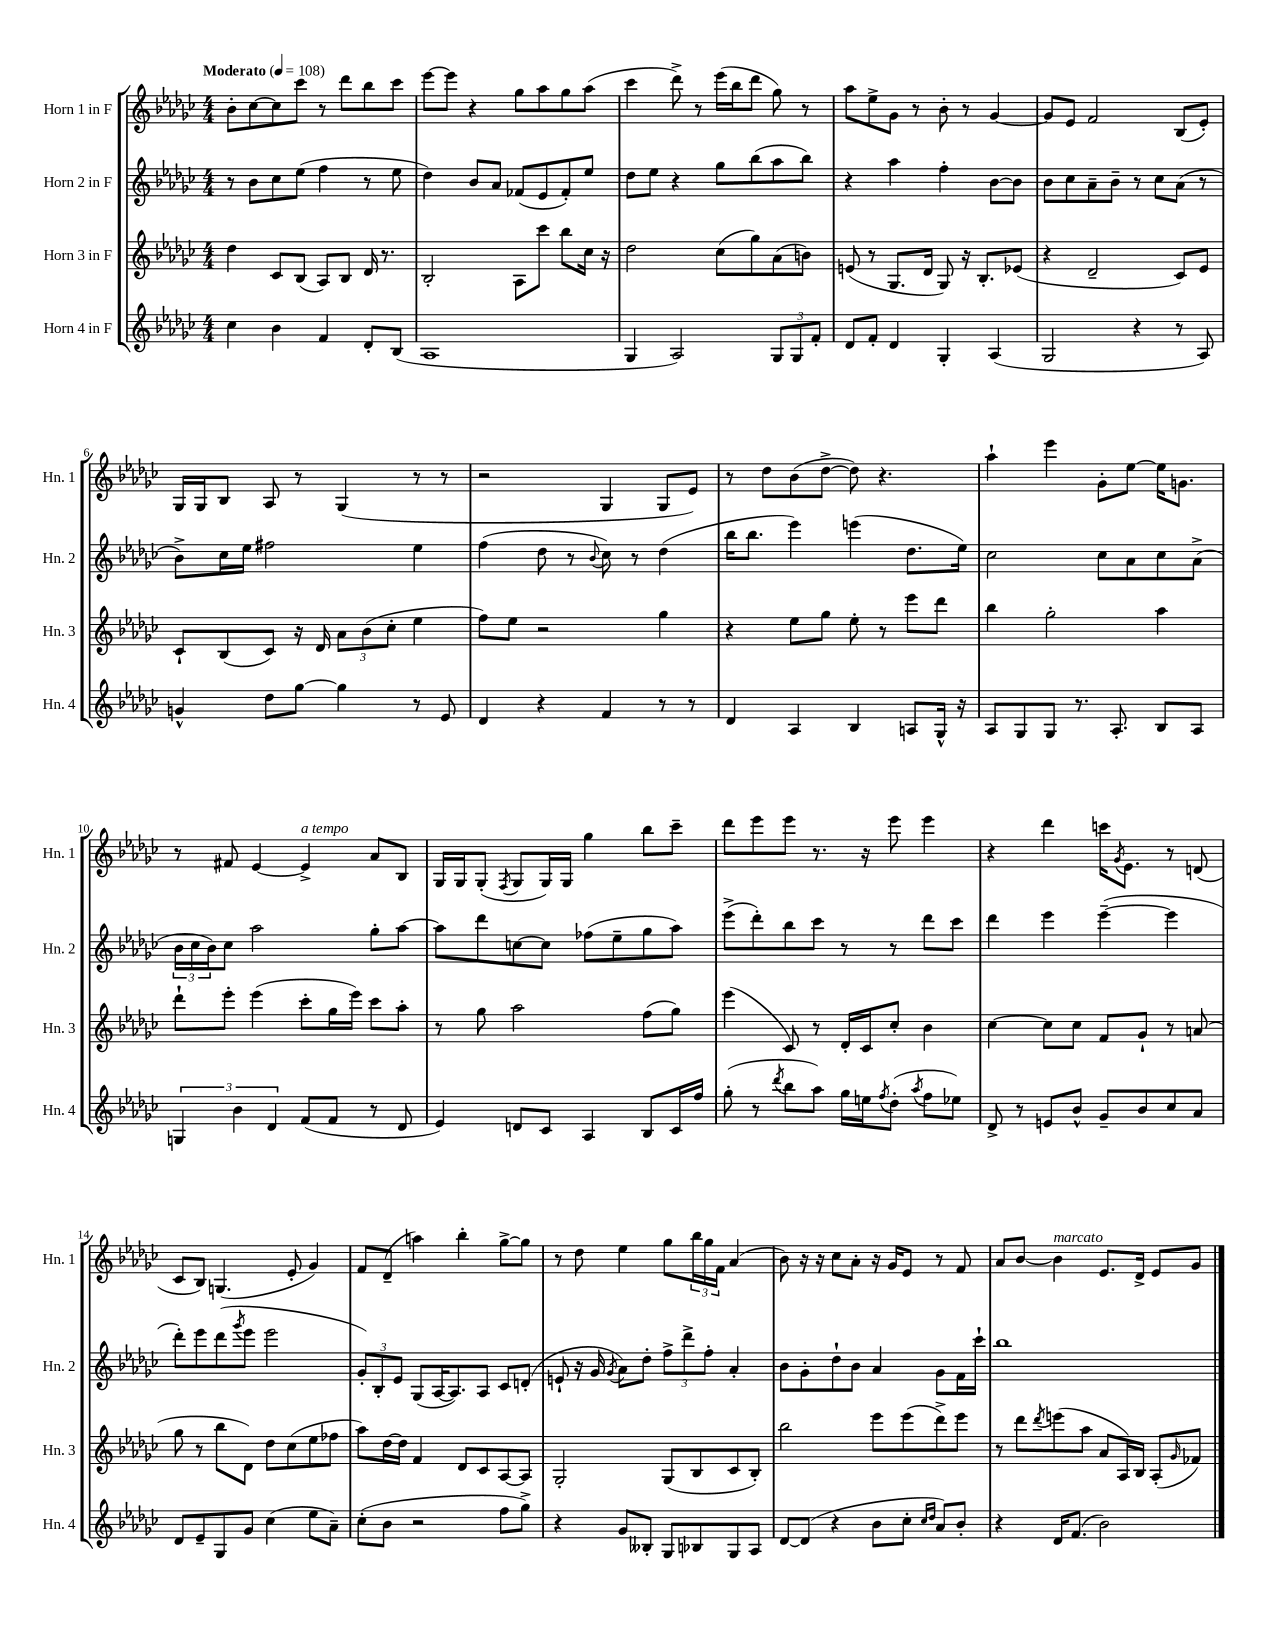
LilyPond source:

<<
\new StaffGroup <<
\new Staff = "s0" \with { instrumentName = "Horn 1 in F" shortInstrumentName = "Hn. 1" } {
    \clef treble \key ges \major \numericTimeSignature \time 4/4 \tempo "Moderato" 4 = 108
    bes'8-. ces''8~ ces''8 ces'''8 r8 des'''8 bes''8 ces'''8 |
    ees'''8~ ees'''8 r4 ges''8 aes''8 ges''8 aes''8( |
    ces'''4 des'''8->) r8 ees'''16( bes''16 des'''8 ges''8) r8 |
    aes''8 ees''8-> ges'8 r8 bes'8-. r8 ges'4~ |
    ges'8 ees'8 f'2 bes8( ees'8-.) |
    ges16 ges16 bes8 aes8 r8 ges4( r8 r8 |
    r2 ges4 ges8 ees'8) |
    r8 des''8 bes'8( des''8~-> des''8) r4. |
    aes''4-! ees'''4 ges'8-. ees''8~ ees''16 g'8. |
    r8 fis'8 ees'4~ ees'4->^\markup { \italic "a tempo" } aes'8 bes8 |
    ges16 ges16 ges8-.( \acciaccatura { f8 } ges8 ges16) ges16 ges''4 bes''8 ces'''8-- |
    des'''8 ees'''8 ees'''8 r8. r16 ees'''8 ees'''4 |
    r4 des'''4 c'''16 \acciaccatura { ges'8 } ees'8. r8 d'8( |
    ces'8 bes8) g4.( ees'8-. ges'4) |
    f'8 des'8--( a''4) bes''4-. ges''8~-> ges''8 |
    r8 des''8 ees''4 ges''8 \tuplet 3/2 { bes''16 ges''16 f'16 } aes'4( |
    bes'8) r16 r16 ces''8 aes'8-. r16 ges'16 ees'8 r8 f'8 |
    aes'8 bes'8~ bes'4^\markup { \italic "marcato" } ees'8. des'16-> ees'8 ges'8 \bar "|." |
}
\new Staff = "s1" \with { instrumentName = "Horn 2 in F" shortInstrumentName = "Hn. 2" } {
    \clef treble \key ges \major \numericTimeSignature \time 4/4
    r8 bes'8 ces''8 ees''8( f''4 r8 ees''8 |
    des''4) bes'8 aes'8 fes'8( ees'8 fes'8-.) ees''8 |
    des''8 ees''8 r4 ges''8 bes''8( aes''8 bes''8) |
    r4 aes''4 f''4-. bes'8~ bes'8 |
    bes'8 ces''8 aes'8-- bes'8-- r8 ces''8 aes'8( r8 |
    bes'8->) ces''16 ees''16 fis''2 ees''4 |
    f''4( des''8 r8 \appoggiatura { bes'8 } ces''8) r8 des''4( |
    bes''16 bes''8. ees'''4) e'''4( des''8. ees''16) |
    ces''2 ces''8 aes'8 ces''8 aes'8->( |
    \tuplet 3/2 { bes'16 ces''16 bes'16) } ces''8 aes''2 ges''8-. aes''8~ |
    aes''8 des'''8 c''8~ c''8 fes''8( ees''8-- ges''8 aes''8) |
    ees'''8->( des'''8-.) bes''8 ces'''8 r8 r8 des'''8 ces'''8 |
    des'''4 ees'''4 ees'''4~--( ees'''4 |
    des'''8-.) ees'''8 des'''8( \acciaccatura { ges'''8 } ees'''8 ees'''2 |
    \tuplet 3/2 { ges'8-.) bes8-. ees'8 } ges8( aes16~ aes8.) aes8 ces'8 d'8-.( |
    e'8-! r16 ges'16 \acciaccatura { ges'8 } aes'8) des''8-. \tuplet 3/2 { f''8-> des'''8-> f''8-. } aes'4-. |
    bes'8 ges'8-. des''8-! bes'8 aes'4 ges'8 f'16 ces'''16-! |
    bes''1 \bar "|." |
}
\new Staff = "s2" \with { instrumentName = "Horn 3 in F" shortInstrumentName = "Hn. 3" } {
    \clef treble \key ges \major \numericTimeSignature \time 4/4
    des''4 ces'8 bes8( aes8) bes8 des'16 r8. |
    bes2-. aes8 ces'''8 bes''8 ces''16 r16 |
    des''2 ces''8( ges''8) aes'8( b'8) |
    e'8( r8 ges8. des'16 ges8) r16 bes8.-. ees'8( |
    r4 des'2-- ces'8) ees'8 |
    ces'8-! bes8( ces'8) r16 des'16 \tuplet 3/2 { aes'8 bes'8( ces''8-. } ees''4 |
    f''8) ees''8 r2 ges''4 |
    r4 ees''8 ges''8 ees''8-. r8 ees'''8 des'''8 |
    bes''4 ges''2-. aes''4 |
    des'''8-! ees'''8-. ees'''4( ces'''8-. ges''16 ees'''16) ces'''8 aes''8-. |
    r8 ges''8 aes''2 f''8( ges''8) |
    ees'''4( ces'8) r8 des'16-. ces'16 ces''8-. bes'4 |
    ces''4~ ces''8 ces''8 f'8 ges'8-! r8 a'8( |
    ges''8 r8 bes''8 des'8) des''8 ces''8( ees''8 fes''8 |
    aes''8) des''16~ des''16 f'4 des'8 ces'8 aes8~ aes8 |
    ges2-. ges8( bes8 ces'8 bes8-.) |
    bes''2 ees'''8 ees'''8( des'''8->) ees'''8 |
    r8 des'''8 \acciaccatura { des'''8 } e'''8( aes''8 aes'8 aes16) bes16 aes8-.( \grace { ges'16 } fes'8) \bar "|." |
}
\new Staff = "s3" \with { instrumentName = "Horn 4 in F" shortInstrumentName = "Hn. 4" } {
    \clef treble \key ges \major \numericTimeSignature \time 4/4
    ces''4 bes'4 f'4 des'8-. bes8( |
    aes1 |
    ges4 aes2) \tuplet 3/2 { ges8 ges8 f'8-. } |
    des'8 f'8-. des'4 ges4-. aes4( |
    ges2 r4 r8 aes8) |
    g'4-^ des''8 ges''8~ ges''4 r8 ees'8 |
    des'4 r4 f'4 r8 r8 |
    des'4 aes4 bes4 a8 ges16-^ r16 |
    aes8 ges8 ges8 r8. aes8.-. bes8 aes8 |
    \tuplet 3/2 { g4 bes'4 des'4 } f'8( f'8 r8 des'8 |
    ees'4) d'8 ces'8 aes4 bes8 ces'16 f''16 |
    ges''8-.( r8 \acciaccatura { des'''8 } bes''8 aes''8) ges''16 e''16 \acciaccatura { f''8 } des''8-.( \acciaccatura { aes''8 } f''8 ees''8) |
    des'8-> r8 e'8 bes'8-^ ges'8-- bes'8 ces''8 aes'8 |
    des'8 ees'8-- ges8 ges'8 ces''4( ees''8 aes'8--) |
    ces''8-.( bes'8 r2 f''8 ges''8->) |
    r4 ges'8 beses8-. ges8 bes8 ges8 aes8 |
    des'8~ des'8( r4 bes'8 ces''8-. \grace { ces''16 des''16 } aes'8) bes'8-. |
    r4 des'16 f'8.( bes'2) \bar "|." |
}
>>
>>
